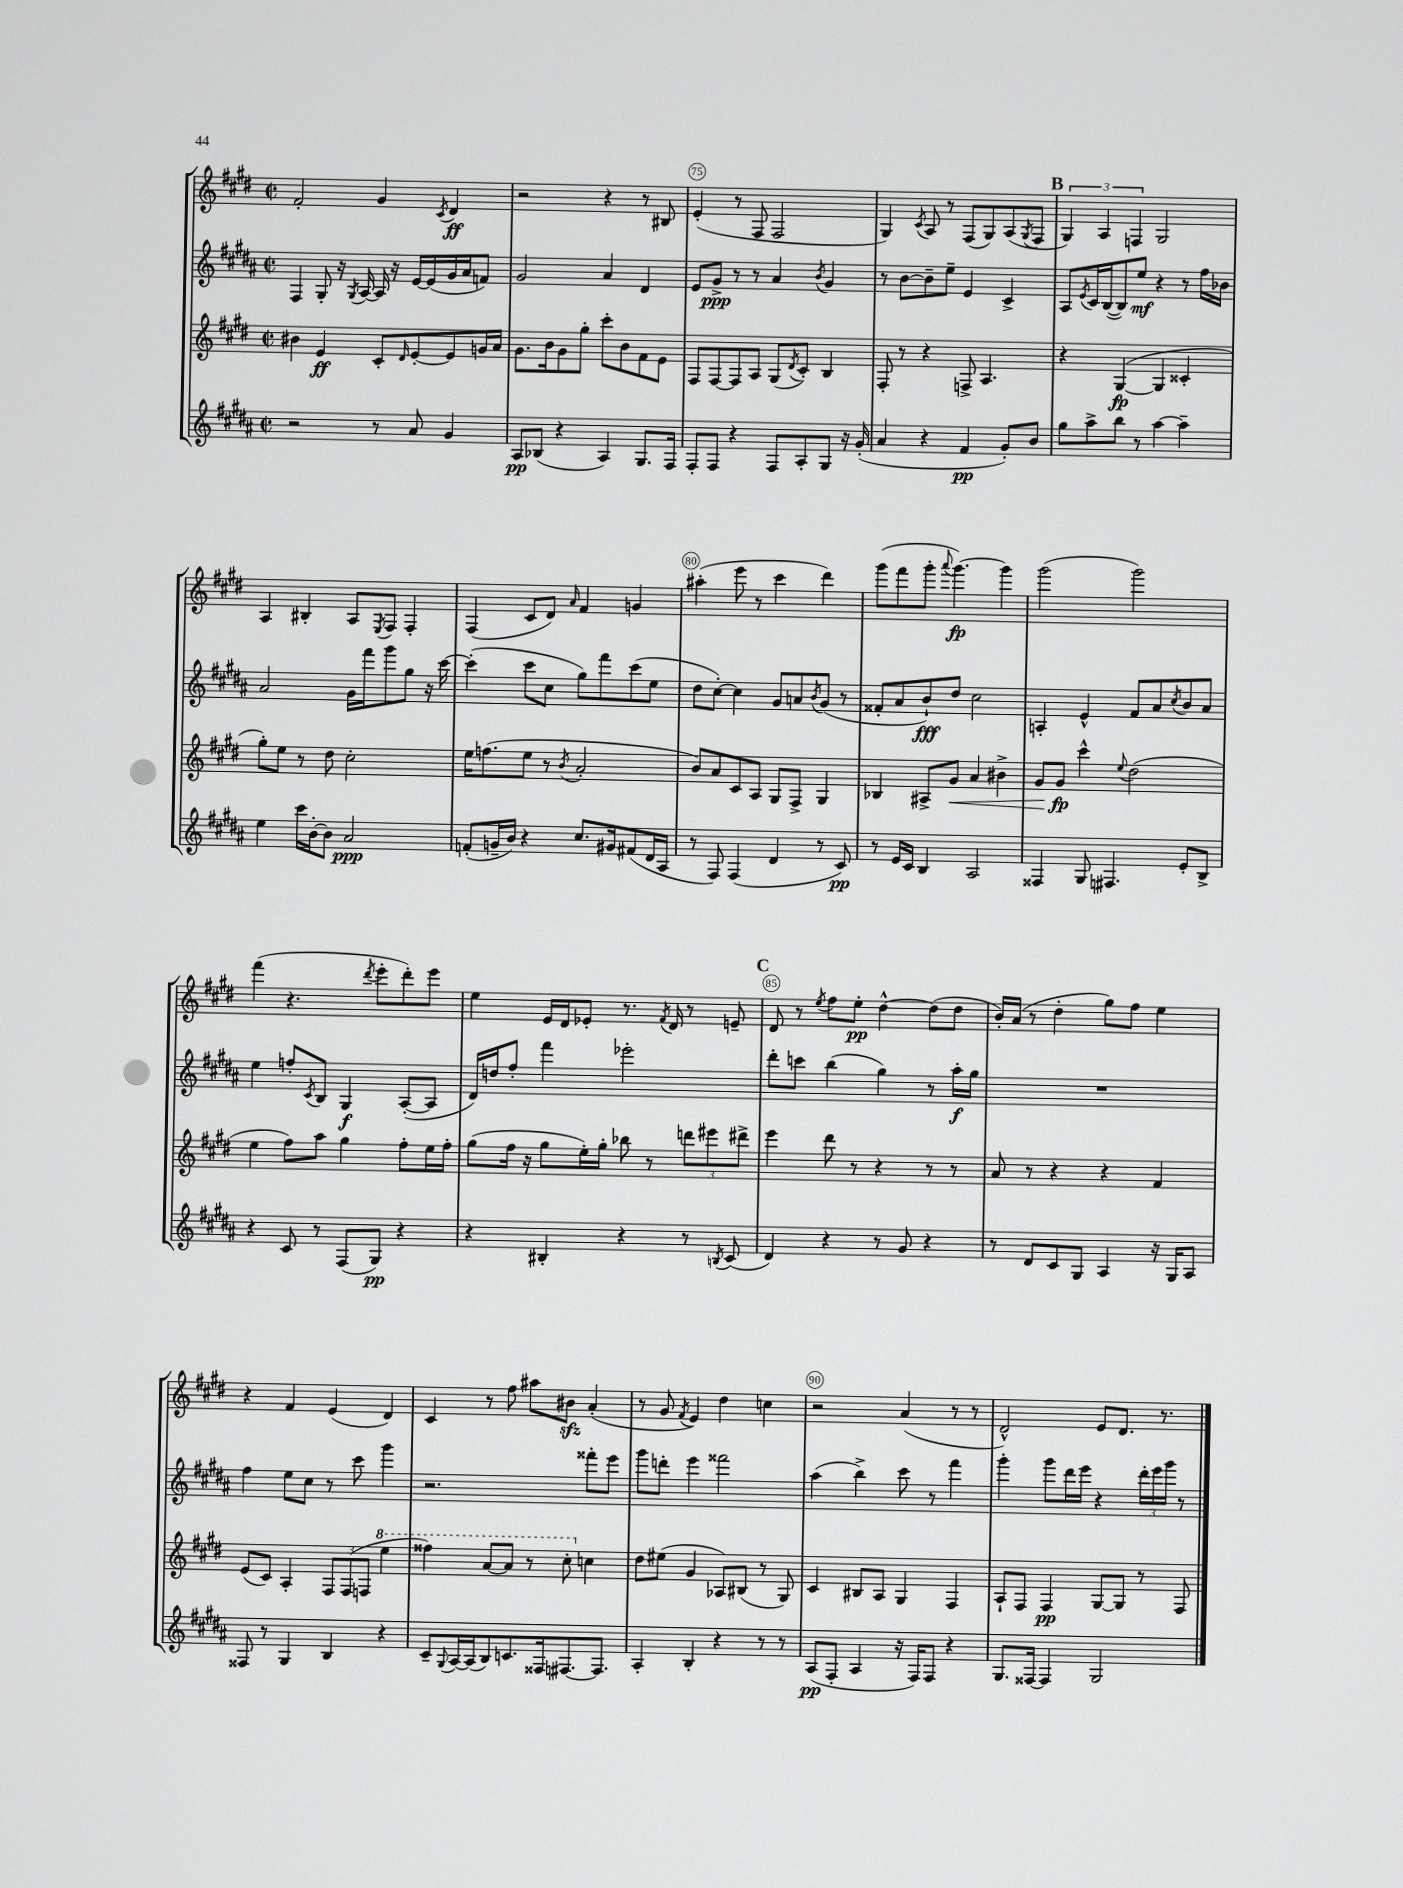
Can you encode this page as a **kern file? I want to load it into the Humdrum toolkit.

**kern	**kern	**kern	**kern
*staff4	*staff3	*staff2	*staff1
*clefG2	*clefG2	*clefG2	*clefG2
*k[f#c#g#d#a#]	*k[f#c#g#d#]	*k[f#c#g#d#a#]	*k[f#c#g#d#]
*M2/2	*M2/2	*M2/2	*M2/2
*met(c|)	*met(c|)	*met(c|)	*met(c|)
2r	4b#\	4F#/	2f#'/
.	4e/	8G#'/	.
.	.	16r	.
.	.	8qG#/	.
.	.	[16A#/	.
8r	8c#'/L	16A#/]	4g#/
.	.	16r	.
.	16qqd#/	.	.
8a#/	[8e'/	[16e/LL	.
.	.	(16e/]	.
.	.	.	8qc#/
4g#/	8e/]	16g#/	4d#/
.	.	16a#/J	.
.	16g/L	8f/J)	.
.	16a/JJ	.	.
=	=	=	=
8A#/L	8.g#\L	2g#/	2r
(8B-/J	.	.	.
.	16b\k	.	.
4r	8g#\	.	.
.	8gg#'\J	.	.
4A#/)	8ccc#'\L	4a#/	4r
.	8b\	.	.
8.G#/L	8f#\	4d#/	8r
.	8e\J	.	8B#/
16F#/Jk	.	.	.
=	=	=	=
8F#'/L	8F#/L	8e/L	(4e'/
8F#/J	[8F#/	8g#^/J	.
4r	8F#/]	8r	8r
.	8A/J	8r	8F#/
8F#/L	(8G#/L	4a#/	2F#/
.	8qd#/	.	.
8A#'/	8c#'/J)	.	.
.	.	8qb/	.
8G#/J	4B/	4g#/	.
16r	.	.	.
(16g#'/	.	.	.
=	=	=	=
4a#/	8F#'/	8r	4G#/)
.	8r	[8b\L	.
.	.	.	8qc#/
4r	4r	8b~\]	8A/
.	.	8ee~\J	8r
4f#/	8F^/	4e/	(8F#/L
.	4.A/	.	8G#/)
8g#'/L)	.	4c#^/	(8A/
.	.	.	8qG#/
8b/J	.	.	8F#/J
=	=	=	=
8gg#\L	4r	8A#/L	6G#/)
.	.	8qe/	.
8aa#^\	.	16c#/L	.
.	.	.	6A/
.	.	([16B/J	.
8bb\J	([4G#/	8B/])	.
.	.	.	6F/
8r	.	8ee/J	.
[4aa#\	4G#/]	4r	2G#/
4aa#~\]	4c##'/	8r	.
.	.	16ff#\LL	.
.	.	16b-\JJ	.
=	=	=	=
4ee\	8gg#'\L)	2a#/	4A/
.	8ee\J	.	.
16ccc#\LL	8r	.	4B#'/
[16b'\J	.	.	.
8b\]J	8dd#\	.	.
2a#/	2cc#'\	16g#\LL	8A/L
.	.	16fff#\J	.
.	.	.	8qE/
.	.	8ggg#\	8F#/J
.	.	8gg#\J	4F#'/
.	.	16r	.
.	.	[16ccc#\	.
=	=	=	=
(8f'/L	16ee\LK	(4ccc#'\]	(4F#/
.	(8.ff\	.	.
16g~/L	.	.	.
16b/JJ)	.	.	.
4r	8ee\J	8ccc#\L	8c#/L
.	8r	8cc#\J	8d#/J)
.	8qb/	.	16qqa/
8.cc#/L	2a'/	8gg#\L)	4f#/
.	.	8fff#\	.
16g#/k	.	.	.
(8f#/	.	(8ccc#\	4g/
16d#/L	.	8ee\J	.
16A#/JJ	.	.	.
=	=	=	=
8r	8b/L)	8dd#\L	(4aa#'\
8F#/)	8a/	[8cc#'\J)	.
(4F#/	8c#/	4cc#\]	8eee\
.	8A/J	.	8r
4d#/	8G#/L	8g#/L	4ccc#\
.	8F#^/J	8a/	.
.	.	8qb/	.
8r	4G#/	(8g#/J	4ddd#\)
8c#/)	.	8r	.
=	=	=	=
8r	4B-/	8f##'/L	(8ggg#\L
16e/LL	.	8a#/	8fff#\
16c#/JJ	.	.	.
4B/	8A#^/L	8b`/)	8ggg#'\J
.	.	.	8qqaaa/
.	8g#/J	8dd#/J	[4.ggg#\)
2A#/	4a/	2cc#\	.
.	4b#^\	.	4ggg#\]
=	=	=	=
4F##/	8g#/L	4A'/	(2ggg#\
.	8g#/J	.	.
8G#/	4ccc#^^\	4e^^/	.
4.F#/	.	.	.
.	8qqee/	.	.
.	(2dd#\	8f#/L	2ggg#\)
.	.	8a#/	.
.	.	8qcc#/	.
8e'/L	.	8b/	.
8B^/J	.	8a#/J	.
=	=	=	=
4r	4ee\	4ee\	(4fff#\
8c#/	8ff#\L)	8ff'/L	4.r
.	.	8qc#/	.
8r	8aa\J	8B/J	.
(8F#/L	4gg#\	4G#/	.
.	.	.	8qddd#/
8G#/J)	.	.	8eee'\L
4r	8ff#'\L	([8A#'/L	8ddd#'\)
.	16ee\L	8A#/]J	8eee\J
.	16ff#'\JJ	.	.
=	=	=	=
4r	(8gg#\L	16d#/LL)	4ee\
.	.	16dd/J	.
.	16ff#\Jk	8ff#'/J	.
.	16r	.	.
4B#'/	8gg#\L	4fff#\	16e/LL
.	.	.	16d#/J
.	16ee'\L)	.	8e-'/J
.	16gg#'\JJ	.	.
4r	8bb-\	2eee-'\	8.r
.	8r	.	.
.	.	.	8qf#/
.	.	.	16d#/
8r	12ddd\L	.	8r
.	12eee#\	.	.
8qB/	.	.	.
(8c#/	.	.	8e~/
.	12ddd#^\J	.	.
=	=	=	=
4d#/)	4eee\	8ddd#'\L	8d#/
.	.	8ccc\J	8r
.	.	.	8qee/
4r	8ddd#\	(4bb\	8ff#\L
.	8r	.	8ee'\J
8r	4r	4gg#\)	[4dd#^^\
8g#/	.	.	.
4r	8r	8r	(8dd#\]L
.	8r	16aa#'\LL	8dd#\J
.	.	16gg#\JJ	.
=	=	=	=
8r	8a/	1r	16b'/LL)
.	.	.	(16a/JJ
8d#/L	8r	.	8r
8c#/	4r	.	4dd#'\
8G#/J	.	.	.
4A#/	4r	.	8gg#\L)
.	.	.	8ff#\J
16r	4f#/	.	4ee\
16G#/LK	.	.	.
8A#/J	.	.	.
=	=	=	=
8F##/	(8e/L	4ff#\	4r
8r	8c#/J)	.	.
4G#/	4A'/	8ee\L	4f#/
.	.	8cc#\J	.
4B/	12F#/L	8r	(4e/
.	(12F#/	.	.
.	.	8ccc#\	.
.	12F/J	.	.
4r	4eee\	4ggg#\	4d#/)
=	=	=	=
8c#~/L	4fff##\)	2.r	4c#/
8qqG#/	.	.	.
[16A#/L	.	.	.
(16A#/]J	.	.	.
8B/)	[8aa/L	.	8r
8.c/	8aa/]J	.	8ff#\
.	8r	.	8aa#\L
16F##/k	.	.	.
[8.F#/	8ccc#'\	.	8b#\J
.	4cc\	8fff##'\L	(4a'/
8.F#/]J	.	.	.
.	.	8eee\J	.
=	=	=	=
4A#'/	8dd#\L	8ggg#\L	8r
.	(8ee#\J	8ddd'\J	8g#/
.	.	.	8qf#/
4B'/	4g#/	4eee\	4e/)
4r	8A-/L)	2fff##\	4dd#\
.	(8B#/J	.	.
8r	8r	.	4cc\
8r	8G#/)	.	.
=	=	=	=
(8A#/L	4c#/	(4aa#\	2r
8F#'/J	.	.	.
4A#/	8B#/L	4bb^\)	.
.	8A/J	.	.
16r	4G#/	8ccc#\	(4a/
16F#/LK)	.	.	.
8F#/J	.	8r	.
4r	4F#/	4fff#\	8r
.	.	.	8r
=	=	=	=
8.G#/L	8A`/L	4ggg#'\	2d#^^/)
.	8F#/J	.	.
[16F##/Jk	.	.	.
4F##/]	4F#/	8ggg#\L	.
.	.	16ddd#\L	.
.	.	16eee\JJ	.
2G#/	[8G#/L	4r	8e/L
.	8G#/]J	.	8.d#/J
.	8r	24ddd#'\LL	.
.	.	24eee\	.
.	.	.	8.r
.	.	24ggg#\JJ	.
.	8F#/	8r	.
==	==	==	==
*-	*-	*-	*-
